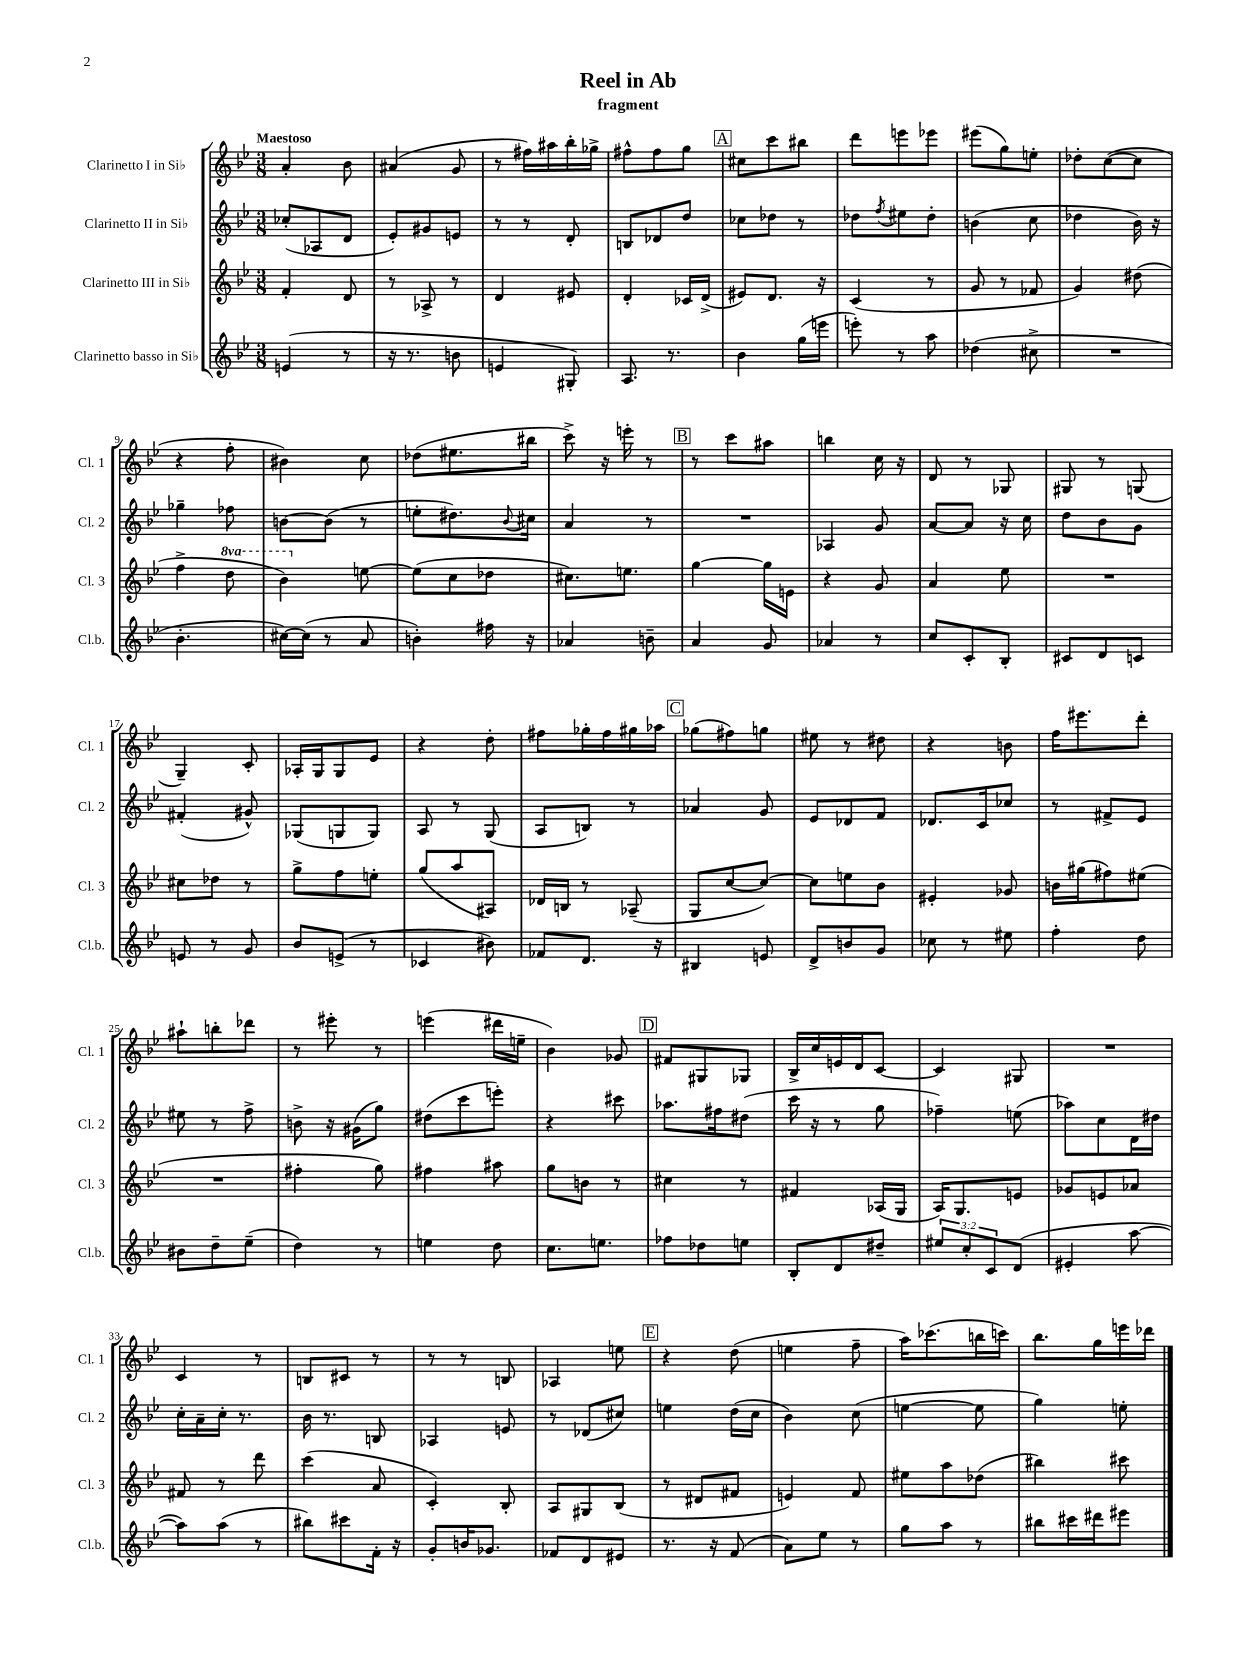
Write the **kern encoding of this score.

**kern	**kern	**kern	**kern
*staff4	*staff3	*staff2	*staff1
*clefG2	*clefG2	*clefG2	*clefG2
*k[b-e-]	*k[b-e-]	*k[b-e-]	*k[b-e-]
*M3/8	*M3/8	*M3/8	*M3/8
(4e/	4f'/	(8cc-'/L	4a'/
.	.	8A-/	.
8r	8d/	8d/J	8b-\
=	=	=	=
16r	8r	8e-'/L)	(4a#/
8.r	.	.	.
.	8A-^/	8g#/	.
8b\	8r	8e/J	8g/
=	=	=	=
4e/	4d/	8r	8r
.	.	8r	16ff#\LL)
.	.	.	16aa#\
8G#'/)	8e#/	8d'/	16bb-'\
.	.	.	16gg-^\JJ
=	=	=	=
8.A/	4d'/	8B/L	8ff#^^\L
.	.	8d-/	8ff#\
8.r	.	.	.
.	16c-/LL	8dd/J	8gg\J
.	(16d^/JJ	.	.
=	=	=	=
4b-\	8e#/L)	8cc-\L	8cc#\L
.	8.d/J	8dd-\J	8ccc\
(16gg\LL	.	8r	8bb#\J
16eee\JJ	16r	.	.
=	=	=	=
8eee'\)	(4c/	8dd-\L	8ddd\L
.	.	8qff/	.
8r	.	8ee#\	8eee\
8aa\	8r	8dd-'\J	8eee-\J
=	=	=	=
(4dd-\	8g/	(4b\	(8eee#\L
.	8r	.	8gg\)
8cc#^\	8f-/	8cc\	8ee'\J
=	=	=	=
4.r	4g/)	4dd-\	8dd-'\L
.	.	.	([8cc\
.	(8dd#\	16b-\)	8cc\]J
.	.	16r	.
=	=	=	=
4.b-'\	4ff^\	4gg-~\	4r
.	8ddd\	8ff-\	8ff'\
=	=	=	=
[16cc#\LL)	4bb-\)	[8b\L	4b#\)
(16cc#\]JJ	.	.	.
8r	.	(8b\]J	.
8a/	[8ee\	8r	8cc\
=	=	=	=
4b'\)	(8ee\]L	8ee'\L	(8dd-\L
.	8cc\	8.dd#\)	8.ee#\
16ff#\	8dd-\J	.	.
.	.	8qqb-/	.
16r	.	16cc#\Jk	16bb#\Jk
=	=	=	=
4a-/	8.cc#\L)	4a/	8ccc^\)
.	.	.	16r
.	8.ee\J	.	16eee'\
8b~\	.	8r	8r
=	=	=	=
4a/	[4gg\	4.r	8r
.	.	.	8ccc\L
8g/	16gg\]LL	.	8aa#\J
.	16e\JJ	.	.
=	=	=	=
4a-/	4r	4A-/	4bb\
8r	8g/	8g/	16cc\
.	.	.	16r
=	=	=	=
8cc/L	4a/	[8a/L	8d/
8c'/	.	8a/]J	8r
8B-'/J	8ee-\	16r	8G-/
.	.	16cc\	.
=	=	=	=
8c#/L	4.r	8dd\L	8G#/
8d/	.	8b-\	8r
8c/J	.	8g\J	(8G/
=	=	=	=
8e/	8cc#\L	(4f#'/	4G~/)
8r	8dd-\J	.	.
8g/	8r	8g#^^/)	8c'/
=	=	=	=
8b-/L	8gg^\L	(8G-/L	16A-'/LL
.	.	.	16G/J
(8e^/J	8ff\	8G/	8G/
8r	8ee'\J	8G/J)	8e-/J
=	=	=	=
4c-/	(8gg/L	8A/	4r
.	8aa/	8r	.
8b#\)	8A#/J)	(8G/	8dd'\
=	=	=	=
8f-/L	16d-/LL	8A/L	8ff#\L
.	16B/JJ	.	.
8.d/J	8r	8B/J)	16gg-'\L
.	.	.	16ff#\
.	(8A-~/	8r	16gg#\
16r	.	.	16aa-\JJ
=	=	=	=
4B#/	8G/L	4a-/	(8gg-\L
.	[8cc/	.	8ff#\)
8e/	8cc/_J)	8g/	8gg\J
=	=	=	=
8d^/L	8cc\]L	8e-/L	8ee#\
8b/	8ee\	8d-/	8r
8g/J	8b-\J	8f/J	8dd#\
=	=	=	=
8cc-\	4e#'/	8.d-/L	4r
8r	.	.	.
.	.	16c/k	.
8ee#\	8g-/	8cc-/J	8b\
=	=	=	=
4ff'\	16b\LL	8r	16ff\LK
.	(16gg#\J	.	8.eee#\
.	8ff#\)	8f#^/L	.
8dd\	(8ee#\J	8e-/J	8ddd'\J
=	=	=	=
8b#\L	4.r	8ee#\	8aa#`\L
8dd~\	.	8r	8bb'\
(8ee-~\J	.	8ff^\	8ddd-\J
=	=	=	=
4dd\)	4ff#'\	8b^\	8r
.	.	16r	8eee#'\
.	.	(16g#\LK	.
8r	8gg\)	8gg\J)	8r
=	=	=	=
4ee\	4ff#\	(8dd#\L	(4eee\
.	.	8ccc\	.
8dd\	8aa#\	8eee'\J)	16ddd#\LL
.	.	.	16ee~\JJ
=	=	=	=
8.cc\L	8gg\L	4r	4b-\)
.	8b\J	.	.
8.ee\J	.	.	.
.	8r	8ccc#\	8g-/
=	=	=	=
8ff-\L	4cc#\	8.aa-\L	8f#/L
8dd-\	.	.	8G#/
.	.	16ff#\k	.
8ee\J	8r	(8dd#\J	8G-/J
=	=	=	=
8B-'/L	4f#/	16ccc\	16B-^/LL
.	.	16r	16cc/
8d/	.	8r	16e/
.	.	.	16d/J
8dd#~/J	(16A-/LL	8gg\	[8c/J
.	16G/JJ	.	.
=	=	=	=
12ee#/L	16A/LK)	4ff-~\)	4c/]
.	8.G/	.	.
12cc'/	.	.	.
12c/	.	.	.
(8d/J	8e/J	(8ee\	8G#/
=	=	=	=
4e#'/	8g-/L	8aa-\L)	4.r
.	8e/	8cc\	.
[8aa\	8a-/J	16d\L	.
.	.	16dd#\JJ	.
=	=	=	=
8aa\]L)	8f#/	16cc'\LL	4c/
.	.	16a~\	.
(8aa\J	8r	16cc'\JJ	.
.	.	8.r	.
8r	8ddd\	.	8r
=	=	=	=
8bb#\L)	(4ccc\	16b-\	8B/L
.	.	8.r	.
8ccc#\	.	.	8c#/J
16f'\Jk	8a/	8B/	8r
16r	.	.	.
=	=	=	=
8g'/L	4c'/)	4A-/	8r
16b/K	.	.	8r
8.g-/J	.	.	.
.	8B-'/	8e/	8B/
=	=	=	=
8f-/L	8A/L	8r	4A-/
8d/	8G#/	(8d-/L	.
8e#/J	(8B-/J	8cc#/J)	8ee\
=	=	=	=
8.r	8r	4ee\	4r
.	8d#/L	.	.
16r	.	.	.
(8f/	8f#/J	(16dd\LL	(8dd\
.	.	16cc\JJ	.
=	=	=	=
8a\L)	4e/)	4b-\)	4ee\
8ee-\J	.	.	.
8r	8f/	(8cc\	8ff~\
=	=	=	=
8gg\L	8ee#\L	[4ee\	16aa\LK)
.	.	.	(8.ccc-\
8aa\J	8aa\	.	.
8r	(8dd-\J	8ee\]	16bb\L
.	.	.	16ccc\JJ)
=	=	=	=
8bb#\L	4bb#\)	4gg\)	8.bb-\L
16ccc#\L	.	.	.
16ddd#\J	.	.	16gg\L
8eee#\J	8ccc#\	8ee'\	16eee\
.	.	.	16ddd-\JJ
==	==	==	==
*-	*-	*-	*-
